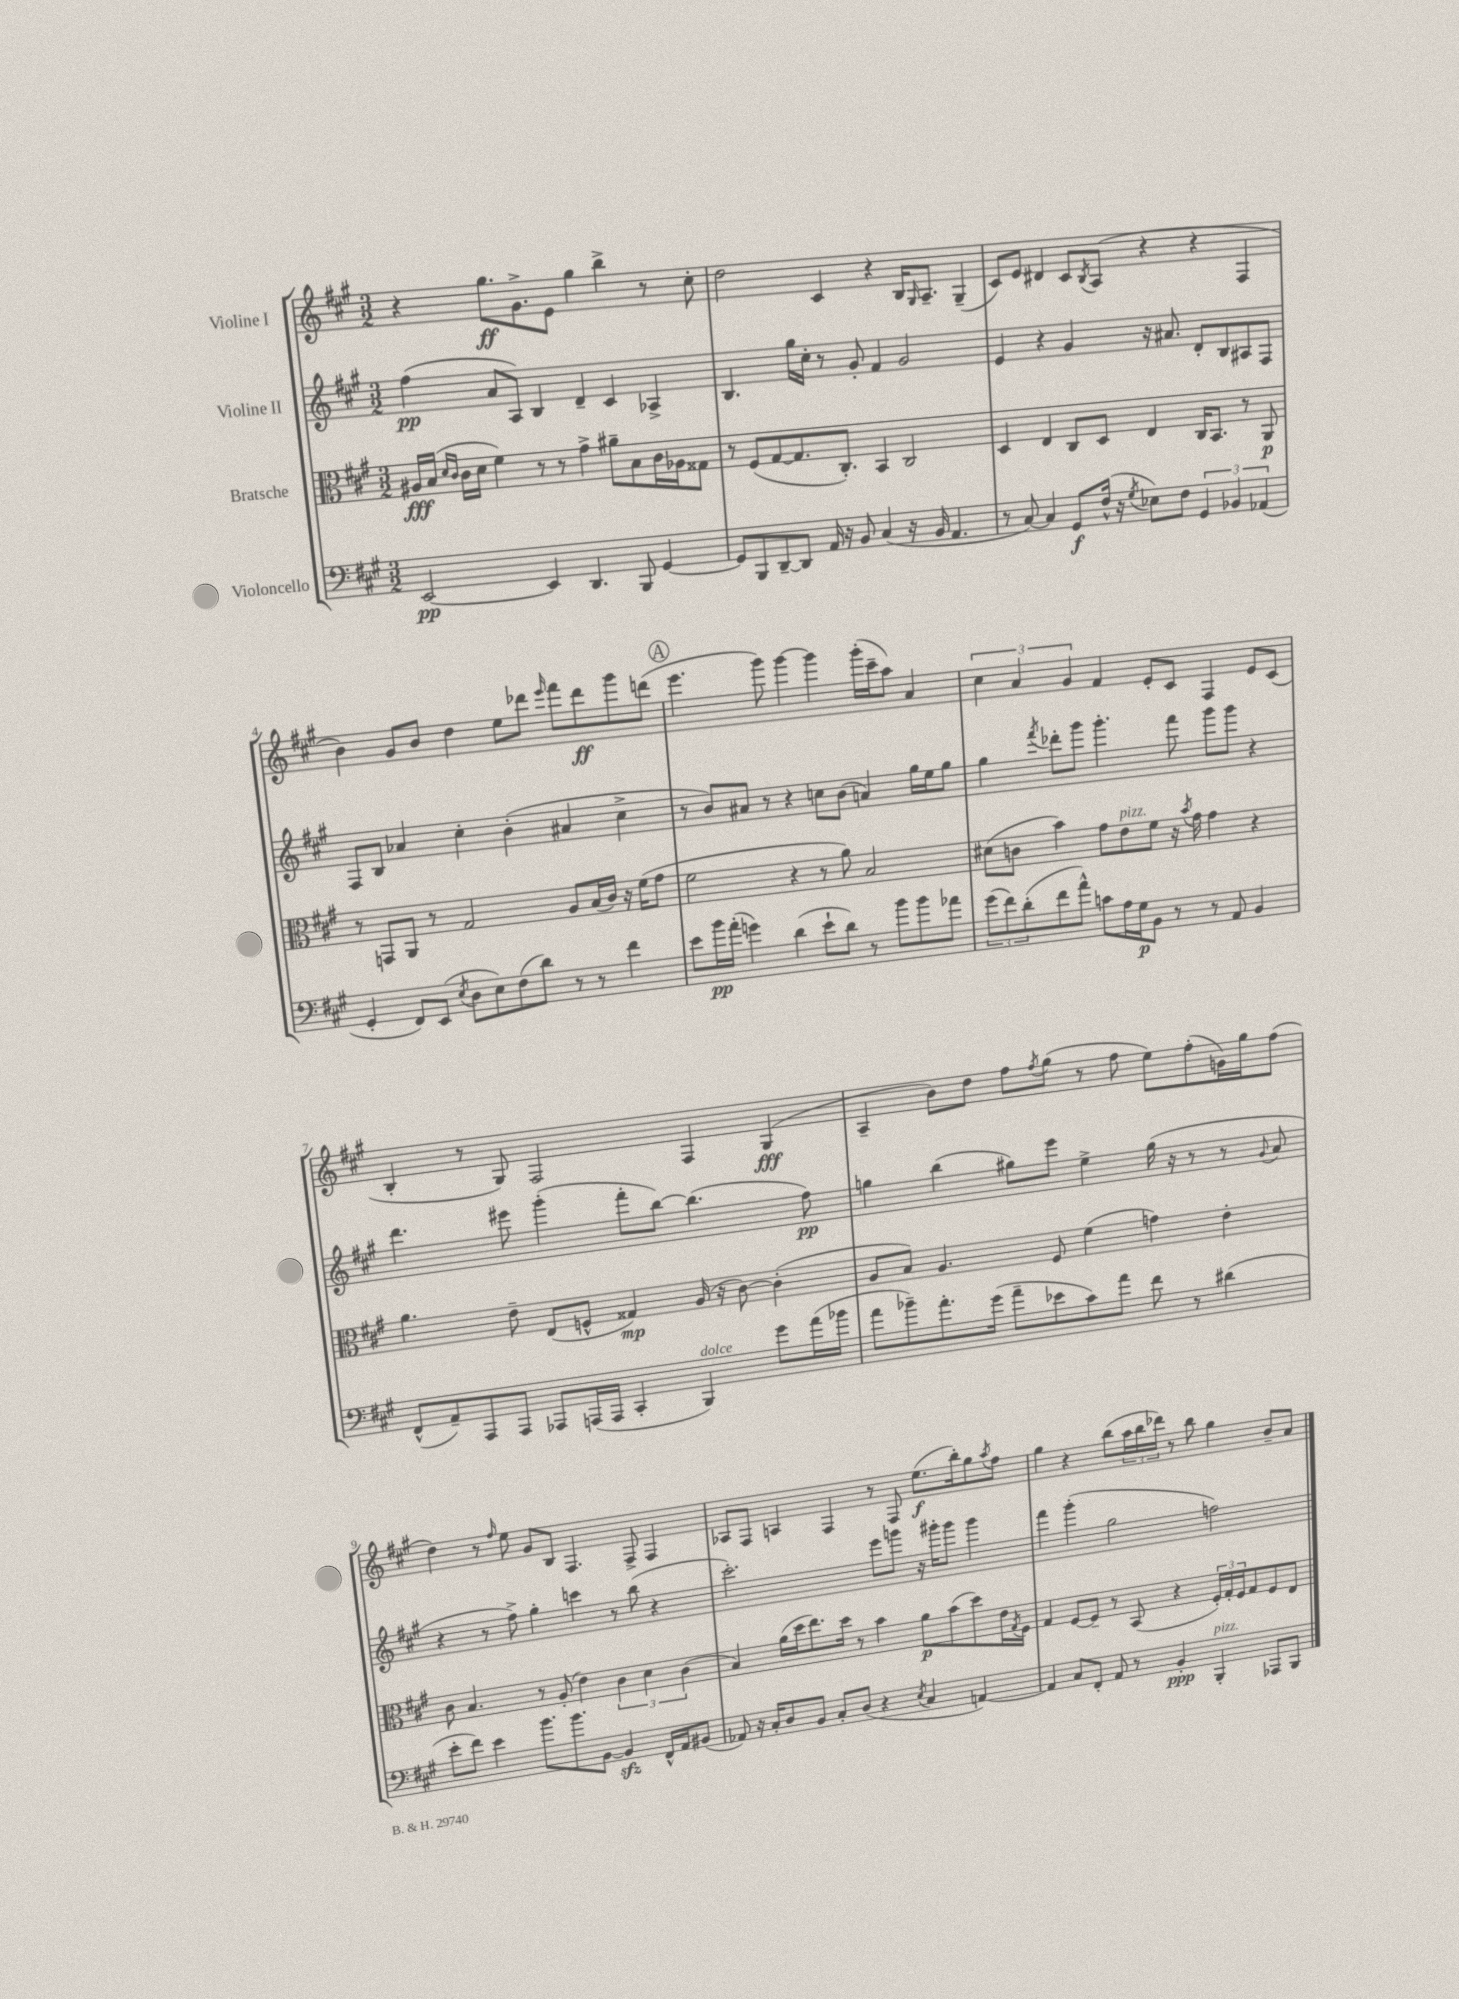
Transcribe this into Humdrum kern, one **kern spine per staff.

**kern	**dynam	**kern	**dynam	**kern	**dynam	**kern	**dynam
*part4	*part4	*part3	*part3	*part2	*part2	*part1	*part1
*staff4	*staff4	*staff3	*staff3	*staff2	*staff2	*staff1	*staff1
*I"Violoncello	*	*I"Bratsche	*	*I"Violine II	*	*I"Violine I	*
*clefF4	*	*clefC3	*	*clefG2	*	*clefG2	*
*k[f#c#g#]	*	*k[f#c#g#]	*	*k[f#c#g#]	*	*k[f#c#g#]	*
*M3/2	*	*M3/2	*	*M3/2	*	*M3/2	*
=1	=1	=1	=1	=1	=1	=1	=1
[2EE/	pp	16A#X/LL	fff	(4ff#\	pp	4r	.
.	.	(16B/JJ	.	.	.	.	.
.	.	16qqd/LL	.	.	.	.	.
.	.	16qqc#/JJ	.	.	.	.	.
.	.	16c#\LL	.	.	.	.	.
.	.	16d\JJ	.	.	.	.	.
.	.	4f#\)	.	8a/L	.	8.gg#\L	ff
.	.	.	.	8A/J)	.	.	.
.	.	.	.	.	.	8.g#^\	.
4EE/]	.	8r	.	4B/	.	.	.
.	.	8r	.	.	.	8e\J	.
4.DD/	.	4g#^\	.	4d~/	.	4gg#\	.
.	.	8a#X~\L	.	4c#/	.	4bb^\	.
8BBB/	.	8B\	.	.	.	.	.
[4GG#/	.	16c#\L	.	4A-X^/	.	8r	.
.	.	16A-X\J	.	.	.	.	.
.	.	8G##X\J	.	.	.	8cc#'\	.
=2	=2	=2	=2	=2	=2	=2	=2
8GG#/L]	.	8r	.	4.B/	.	2dd\	.
8BBB/	.	(8F#/L	.	.	.	.	.
[8DD~/	.	[8G#/	.	.	.	.	.
8DD/J]	.	8.G#/]	.	16gg#\LL	.	.	.
.	.	.	.	16cc#'\JJ	.	.	.
16AA/	.	.	.	8r	.	4c#/	.
16r	.	8.C#'/J)	.	.	.	.	.
8BB/	.	.	.	8g#'/	.	.	.
(4C#/	.	4BB/	.	4f#/	.	4r	.
16r	.	2C#/	.	2g#/	.	16B/KL	.
.	.	.	.	.	.	16qqG#/	.
16BB/	.	.	.	.	.	8.A~/J	.
4.AA/	.	.	.	.	.	.	.
.	.	.	.	.	.	(4G#~/	.
=3	=3	=3	=3	=3	=3	=3	=3
8r	.	4D/	.	4e/	.	8c#/L)	.
[8C#/)	.	.	.	.	.	8e/J	.
4C#/]	.	4E/	.	4r	.	4d#X/	.
8GG#/L	f	8C#/L	.	4g#/	.	8c#/L	.
.	.	.	.	.	.	8qB/	.
(16F#^^/Jk	.	8D/J	.	.	.	(8A/J	.
16r	.	.	.	.	.	.	.
8qG#/	.	.	.	.	.	.	.
8E-X\L)	.	4E/	.	16r	.	4r	.
.	.	.	.	8.a#X/	.	.	.
8F#\J	.	.	.	.	.	.	.
6GG#/	.	16C#/KL	.	8d'/L	.	4r	.
.	.	8.BB/J	.	.	.	.	.
.	.	.	.	8B/	.	.	.
6BB-X/	.	.	.	.	.	.	.
.	.	8r	.	8A#X/	.	4F#/	.
(6AA-X/	.	.	.	.	.	.	.
.	.	8AA/	p	8F#/J	.	.	.
!!LO:LB:g=z
=4	=4	=4	=4	=4	=4	=4	=4
4GG#'/	.	8r	.	8F#/L	.	4b\)	.
.	.	8GGn/L	.	8B/J	.	.	.
8FF#/L)	.	8AA/J	.	4a-X/	.	8g#/L	.
(8EE/J	.	8r	.	.	.	8b/J	.
8qE/	.	.	.	.	.	.	.
8D\L	.	2G#/	.	4cc#'\	.	4dd\	.
8E\)	.	.	.	.	.	.	.
(8F#\	.	.	.	(4b'\	.	8ee\L	.
8d\J)	.	.	.	.	.	8ddd-X\J	.
.	.	.	.	.	.	16qqeee/	.
8r	.	8A/L	.	4a#X/	.	8fff#\L	.
8r	.	(16B/L	.	.	.	8ddd-\	ff
.	.	16c#/JJ)	.	.	.	.	.
4f#\	.	16r	.	4cc#^\	.	8ggg#\	.
.	.	(16f#\KL	.	.	.	.	.
.	.	8g#\J	.	.	.	(8dddn\J	.
!!LO:REH:place=s1:t=A
=5	=5	=5	=5	=5	=5	=5	=5
8e\L	.	2f#\	.	8r	.	4.eee\	.
16b\L	pp	.	.	8b/L)	.	.	.
(16a'\JJ	.	.	.	.	.	.	.
4gn\)	.	.	.	8a#X/J	.	.	.
.	.	.	.	8r	.	8ggg#\)	.
(4d\	.	4r	.	4r	.	[4ggg#\	.
8e`\L	.	8r	.	8ccn\L	.	4ggg#\]	.
8d\J)	.	8a\)	.	(8b\J	.	.	.
8r	.	2B/	.	4an/)	.	(16ggg#'\LL	.
.	.	.	.	.	.	16ccc#~\J	.
8b\L	.	.	.	.	.	8aa\J)	.
8b\	.	.	.	16gg#\LL	.	4a/	.
.	.	.	.	16ee\J	.	.	.
8a-X\J	.	.	.	8gg#\J	.	.	.
=6	=6	=6	=6	=6	=6	=6	=6
(12g#\L	.	(8d#X\L	.	4gg#\	.	6cc#\	.
12f#\)	.	.	.	.	.	.	.
.	.	8cn\J	.	.	.	.	.
(12d'\	.	.	.	.	.	6a/	.
.	.	.	.	8qfff#/	.	.	.
8f#\	.	4b\)	.	8ddd-X'\L	.	.	.
.	.	.	.	.	.	6g#/	.
8a^^\J)	.	.	.	8ggg#\J	.	.	.
8cn\L	.	8g#\L	.	4.ggg#'\	.	4f#/	.
!	!	!LO:TX:a:i:t=pizz.	!	!	!	!	!
16A\L	.	8e\	.	.	.	.	.
16G#\J	p	.	.	.	.	.	.
8BB\J	.	8f#\J	.	.	.	8e'/L	.
8r	.	16r	.	8fff#\	.	8c#/J	.
.	.	8qb/	.	.	.	.	.
.	.	16g#\	.	.	.	.	.
8r	.	4g#\	.	8ggg#\L	.	4F#/	.
8AA/	.	.	.	8ggg#\J	.	.	.
4BB/	.	4r	.	4r	.	8e/L	.
.	.	.	.	.	.	(8c#/J	.
!!LO:LB:g=z
=7	=7	=7	=7	=7	=7	=7	=7
(8FF#^^/L	.	4.a\	.	4.ddd\	.	4B'/	.
8AA~/)	.	.	.	.	.	.	.
8AAA/	.	.	.	.	.	8r	.
8AAA/J	.	8e~\	.	8eee#X\	.	8G#/)	.
8AAA-X/L	.	(8E/L	.	(4ggg#'\	.	2F#/	.
(16AAAn/L	.	8Fn^^/J	.	.	.	.	.
16AAA/JJ	.	.	.	.	.	.	.
4CC#'/	.	4G##X/)	mp	8fff#'\L	.	.	.
.	.	.	.	[8bb\J)	.	.	.
!LO:TX:a:i:t=dolce	!	!	!	!	!	!	!
4BBB/)	.	(16A/	.	(4.bb\]	.	4F#/	.
.	.	16r	.	.	.	.	.
.	.	[8c#\)	.	.	.	.	.
8g#\L	.	(4c#'\]	.	.	.	(4G#/	fff
(16a\L	.	.	.	8ff#\)	pp	.	.
16b-X\JJ	.	.	.	.	.	.	.
=8	=8	=8	=8	=8	=8	=8	=8
8a\L	.	8A/L	.	4ggn\	.	4A~/	.
8b-X~\)	.	8B/J)	.	.	.	.	.
8.a'\	.	4.A/	.	(4bb\	.	8b\L)	.
.	.	.	.	.	.	8dd\J	.
(16g#\Jk	.	.	.	.	.	.	.
8a~\L	.	.	.	8gg#X\L)	.	8ff#\L	.
.	.	.	.	.	.	8qff#/	.
8e-X\	.	8F#/	.	8eee\J	.	(8gg#\J	.
8c#\)	.	(4f#\	.	4ee^\	.	8r	.
8a\J	.	.	.	.	.	8ff#\	.
8f#\	.	4gn\)	.	(16gg#\	.	8ee\L)	.
.	.	.	.	16r	.	.	.
8r	.	.	.	8r	.	(8ff#'\	.
(4d#X\	.	4e'\	.	8r	.	16gn\L)	.
.	.	.	.	.	.	16gg#\J	.
.	.	.	.	8qqg#/	.	.	.
.	.	.	.	8a/	.	(8ff#\J	.
!!LO:LB:g=z
=9	=9	=9	=9	=9	=9	=9	=9
8e'\L	.	8c#\	.	4r	.	4dd\)	.
8f#\J)	.	4.B/	.	.	.	.	.
4e\	.	.	.	8r	.	8r	.
.	.	.	.	.	.	16qqff#/	.
.	.	.	.	8ff#^\)	.	8ee\	.
8.b\L	.	8r	.	4gg#'\	.	8g#/L	.
.	.	(8A'/	.	.	.	8B/J	.
8.b\	.	.	.	.	.	.	.
.	.	4e\)	.	4cccn\	.	4.F#/	.
[8BB\J	.	.	.	.	.	.	.
4BBzz/]	.	6c#\	.	8r	.	.	.
.	.	.	.	(8bb\	.	8F#^/	.
.	.	6d\	.	.	.	.	.
16FF#^^/LL	.	.	.	4r	.	4F#/	.
16AA/J	.	.	.	.	.	.	.
.	.	(6c#\	.	.	.	.	.
(8BB#X/J	.	.	.	.	.	.	.
=10	=10	=10	=10	=10	=10	=10	=10
8AA-X/)	.	4B/)	.	2.ccc#'\)	.	8A-X/L	.
16r	.	.	.	.	.	8F#/J	.
16C#'/KL	.	.	.	.	.	.	.
8D/	.	(16a\LL	.	.	.	4An/	.
.	.	16dd\J	.	.	.	.	.
8BB/J	.	8.ee\)	.	.	.	.	.
8C#'/L	.	.	.	.	.	4F#/	.
.	.	16dd\Jk	.	.	.	.	.
(8D/J	.	8r	.	.	.	.	.
4r	.	4b\	.	8eee\L	.	8r	.
.	.	.	.	8gggn\J	.	8F#/	.
8qE/	.	.	.	.	.	.	.
4C#/	.	8a\L	p	16r	.	(8.ee\L	f
.	.	.	.	16ggg#X'\KL	.	.	.
.	.	(8b\	.	8ggg#\J	.	.	.
.	.	.	.	.	.	16bb'\k)	.
[4AAn/)	.	8dd\)	.	4ggg#\	.	8gg#\	.
.	.	.	.	.	.	8qaa/	.
.	.	16e\L	.	.	.	8ff#\J	.
.	.	8qG#/	.	.	.	.	.
.	.	16F#\JJ	.	.	.	.	.
=11	=11	=11	=11	=11	=11	=11	=11
4AA/]	.	4G#/	.	4fff#\	.	4gg#\	.
8C#/L	.	[8F#/L	.	(4ggg#'\	.	4r	.
8FF#'/J	.	8F#~/J]	.	.	.	.	.
8AA/	.	8r	.	2gg#\	.	(8bb\L	.
8r	.	(8BB/	.	.	.	24aa\L	.
.	.	.	.	.	.	24bb\	.
.	.	.	.	.	.	24ddd-X\JJ)	.
4BB'/	ppp	4r	.	.	.	8r	.
.	.	.	.	.	.	8bb\	.
!LO:TX:a:i:t=pizz.	!	!	!	!	!	!	!
4BBB'/	.	24F#'/LL)	.	2ffn\)	.	4gg#\	.
.	.	24G#'/	.	.	.	.	.
.	.	24F#/J	.	.	.	.	.
.	.	8G#/	.	.	.	.	.
8AAA-X/L	.	8F#/	.	.	.	8b~/L	.
8BBB/J	.	8E/J	.	.	.	8a/J	.
==	==	==	==	==	==	==	==
*-	*-	*-	*-	*-	*-	*-	*-
